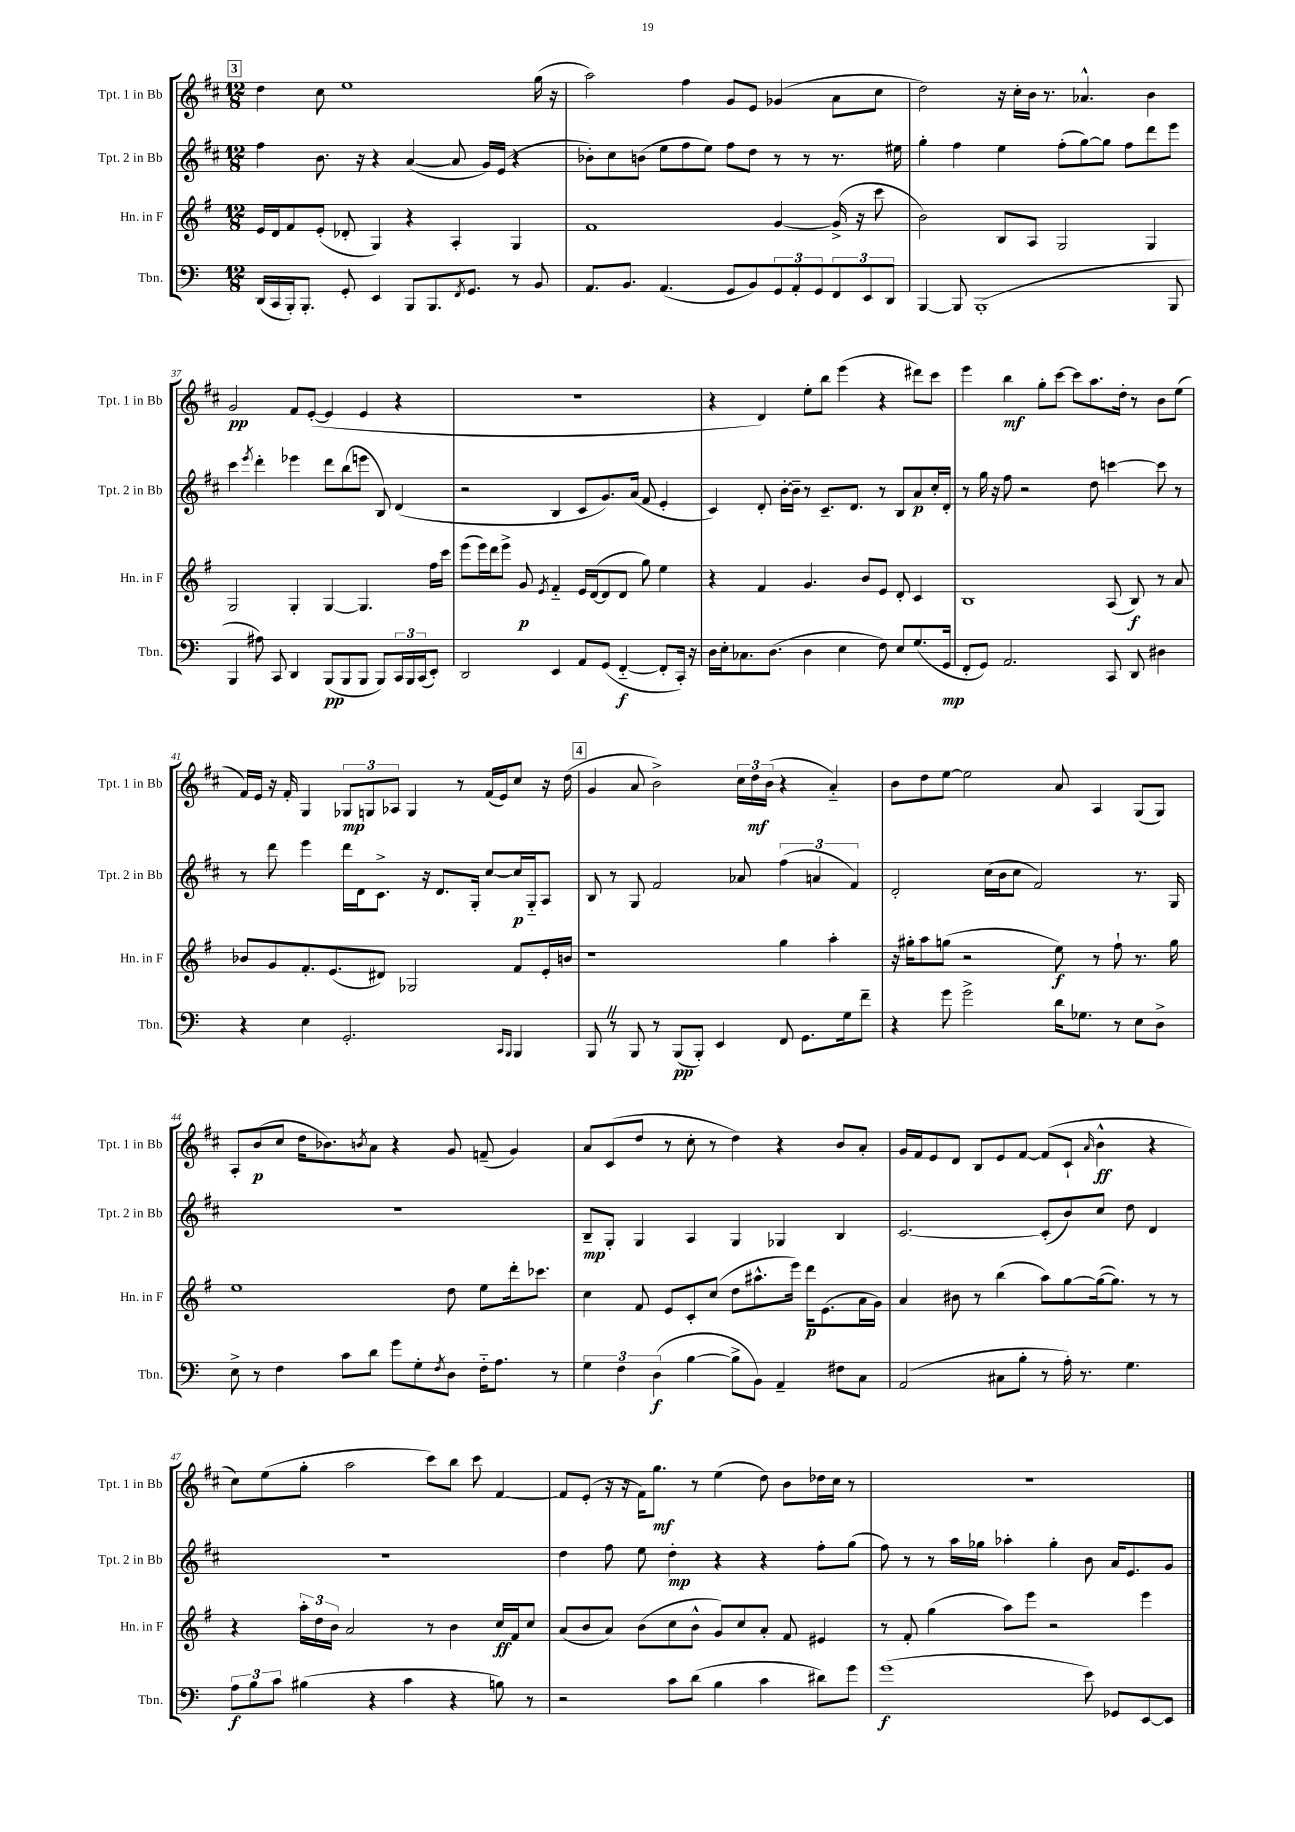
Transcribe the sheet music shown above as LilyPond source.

<<
\new StaffGroup <<
\new Staff = "s0" \with { instrumentName = "Tpt. 1 in Bb" shortInstrumentName = "Tpt. 1 in Bb" } {
    \clef treble \key d \major \numericTimeSignature \time 12/8
    \mark \markup { \box "3" } d''4 cis''8 e''1 g''16( r16 |
    a''2) fis''4 g'8 e'8 ges'4( a'8 cis''8 |
    d''2) r16 cis''16-. b'16 r8. aes'4.-^ b'4 |
    g'2\pp fis'8 e'8~-.( e'4 e'4 r4 |
    R1. |
    r4 d'4) e''8-. b''8 e'''4( r4 dis'''8) cis'''8 |
    e'''4 b''4\mf g''8-. cis'''8~ cis'''8 a''8. d''16-. r8 b'8 e''8( |
    fis'16) e'16 r16 fis'16-. g4 \tuplet 3/2 { ges8\mp g8 aes8 } g4 r8 fis'16( e'16) cis''8 r16 d''16( |
    \mark \markup { \box "4" } g'4 a'8 b'2->) \tuplet 3/2 { cis''16 d''16\mf b'16( } r4 a'4-_) |
    b'8 d''8 e''8~ e''2 a'8 a4 g8( g8) |
    a8-. b'8\p( cis''8 d''16 bes'8.) \acciaccatura { b'8 } a'8 r4 g'8 f'8--( g'4) |
    a'8 cis'8( d''8 r8 cis''8-. r8 d''4) r4 b'8 a'8-. |
    g'16 fis'16 e'8 d'8 b8 e'8 fis'8~ fis'8( cis'8-! \grace { a'16 } b'4-^\ff r4 |
    cis''8) e''8( g''8-. a''2 cis'''8) b''8 cis'''8 fis'4~ |
    fis'8 e'8-.( r16 r16 fis'16) g''8.\mf r8 e''4( d''8) b'8 des''16 cis''16 r8 |
    R1. \bar "|." |
}
\new Staff = "s1" \with { instrumentName = "Tpt. 2 in Bb" shortInstrumentName = "Tpt. 2 in Bb" } {
    \clef treble \key d \major \numericTimeSignature \time 12/8
    \mark \markup { \box "3" } fis''4 b'8. r16 r4 a'4~( a'8 g'16) e'16( r4 |
    bes'8-.) cis''8 b'8( e''8 fis''8 e''8) fis''8 d''8 r8 r8 r8. eis''16 |
    g''4-. fis''4 e''4 fis''8-.( g''8~) g''8 fis''8 d'''8 e'''8 |
    cis'''4 \acciaccatura { e'''8 } d'''4-. ees'''4 d'''8 b''8( e'''8 b8) d'4( |
    r2 b4 cis'8 g'8.) a'16( fis'8 e'4-. |
    cis'4) d'8-. b'16~-. b'16-- r8 cis'8.-- d'8. r8 b8 a'8\p cis''16-. d'16-. |
    r8 g''16 r16 fis''8 r2 d''8 c'''4~ c'''8 r8 |
    r8 d'''8 e'''4 d'''16 d'16 cis'8.-> r16 d'8. g16-. cis''8~ cis''16\p g16-_ a8 |
    \mark \markup { \box "4" } b8 r8 g8 fis'2 aes'8 \tuplet 3/2 { fis''4( a'4 fis'4) } |
    d'2-. cis''16( b'16 cis''8 fis'2) r8. g16 |
    R1. |
    b8--\mp g8-. g4 a4 g4 ges4 b4 |
    cis'2.~ cis'8-.( b'8) cis''8 d''8 d'4 |
    R1. |
    d''4 fis''8 e''8 d''4-.\mp r4 r4 fis''8-. g''8( |
    fis''8) r8 r8 a''16 ges''16 aes''4-. ges''4-. b'8 a'16 e'8. g'8 \bar "|." |
}
\new Staff = "s2" \with { instrumentName = "Hn. in F" shortInstrumentName = "Hn. in F" } {
    \clef treble \key g \major \numericTimeSignature \time 12/8
    \mark \markup { \box "3" } e'16 d'16 fis'8 e'8-.( des'8-. g4) r4 a4-. g4 |
    fis'1 g'4~ g'16->( r16 c'''8 |
    b'2) b8 a8 g2 g4 |
    g2 g4-. g4~ g4. fis''16 c'''16 |
    e'''8( e'''16) d'''16 e'''8-> g'8\p \acciaccatura { e'8 } fis'4-_ e'16 d'16~( d'8 d'8 g''8) e''4 |
    r4 fis'4 g'4. b'8 e'8 d'8-. c'4 |
    b1 a8( b8\f) r8 a'8 |
    bes'8 g'8 fis'8.-. e'8.( dis'8) ges2 fis'8 e'16-. b'16 |
    \mark \markup { \box "4" } r1 g''4 a''4-. |
    r16 gis''16-. a''8 g''8( r2 e''8\f) r8 fis''8-! r8. g''16 |
    e''1 d''8 e''8 d'''16-. ces'''8. |
    c''4 fis'8 e'8 c'8-. c''8( d''8 ais''8.-^ e'''16) d'''16\p e'8.( a'16 g'16) |
    a'4 bis'8 r8 b''4( a''8) g''8~ g''16~( g''8.) r8 r8 |
    r4 \tuplet 3/2 { a''16-. d''16 b'16 } a'2 r8 b'4 c''16\ff fis'16 c''8 |
    a'8( b'8 a'8) b'8( c''8 b'8-^ g'8) c''8 a'8-. fis'8 eis'4 |
    r8 fis'8-. g''4( a''8) e'''8 r2 e'''4 \bar "|." |
}
\new Staff = "s3" \with { instrumentName = "Tbn." shortInstrumentName = "Tbn." } {
    \clef bass \key c \major \numericTimeSignature \time 12/8
    \mark \markup { \box "3" } d,16( c,16 b,,16-.) b,,8.-. g,8-. e,4 b,,8 b,,8. \acciaccatura { f,8 } g,8. r8 b,8 |
    a,8. b,8. a,4.( g,8 b,8) \tuplet 3/2 { g,8 a,8-. g,8 } \tuplet 3/2 { f,8 e,8 d,8 } |
    b,,4~ b,,8 b,,1-.( b,,8 |
    b,,4 ais8) c,8 d,4 b,,8\pp( b,,8 b,,8 b,,8) \tuplet 3/2 { c,16 b,,16 c,16( } e,8-.) |
    d,2 e,4 a,8 g,8( f,4~-_\f f,8-. c,16-.) r16 |
    d16 e16-. ces8. d8.( d4 e4 f8) e8 g8.( g,16\mp |
    f,8-. g,8) a,2. c,8 d,8 dis4 |
    r4 e4 g,2.-. \grace { c,16 b,,16 } b,,4 |
    \mark \markup { \box "4" } b,,8 \once \override BreathingSign.text = \markup { \musicglyph "scripts.caesura.straight" } \breathe r8 b,,8 r8 b,,8\pp( b,,8-.) e,4 f,8 g,8. g16 f'8-- |
    r4 g'8 g'2-> d'16 ges8. r8 e8 d8-> |
    e8-> r8 f4 c'8 d'8 g'8 g8-. \acciaccatura { f8 } d8 f16-_ a8. r8 |
    \tuplet 3/2 { g4 f4 d4\f( } b4~ b8-> b,8) a,4-- fis8 c8 |
    a,2( cis8 b8-. r8 a16-.) r8. g4. |
    \tuplet 3/2 { a8\f b8 c'8 } bis4( r4 c'4 r4 b8) r8 |
    r2 c'8 d'8( b4 c'4 dis'8) g'8 |
    g'1\f( e'8) ges,8 e,8~ e,8 \bar "|." |
}
>>
>>
\layout { \context { \Score currentBarNumber = #34 } }
